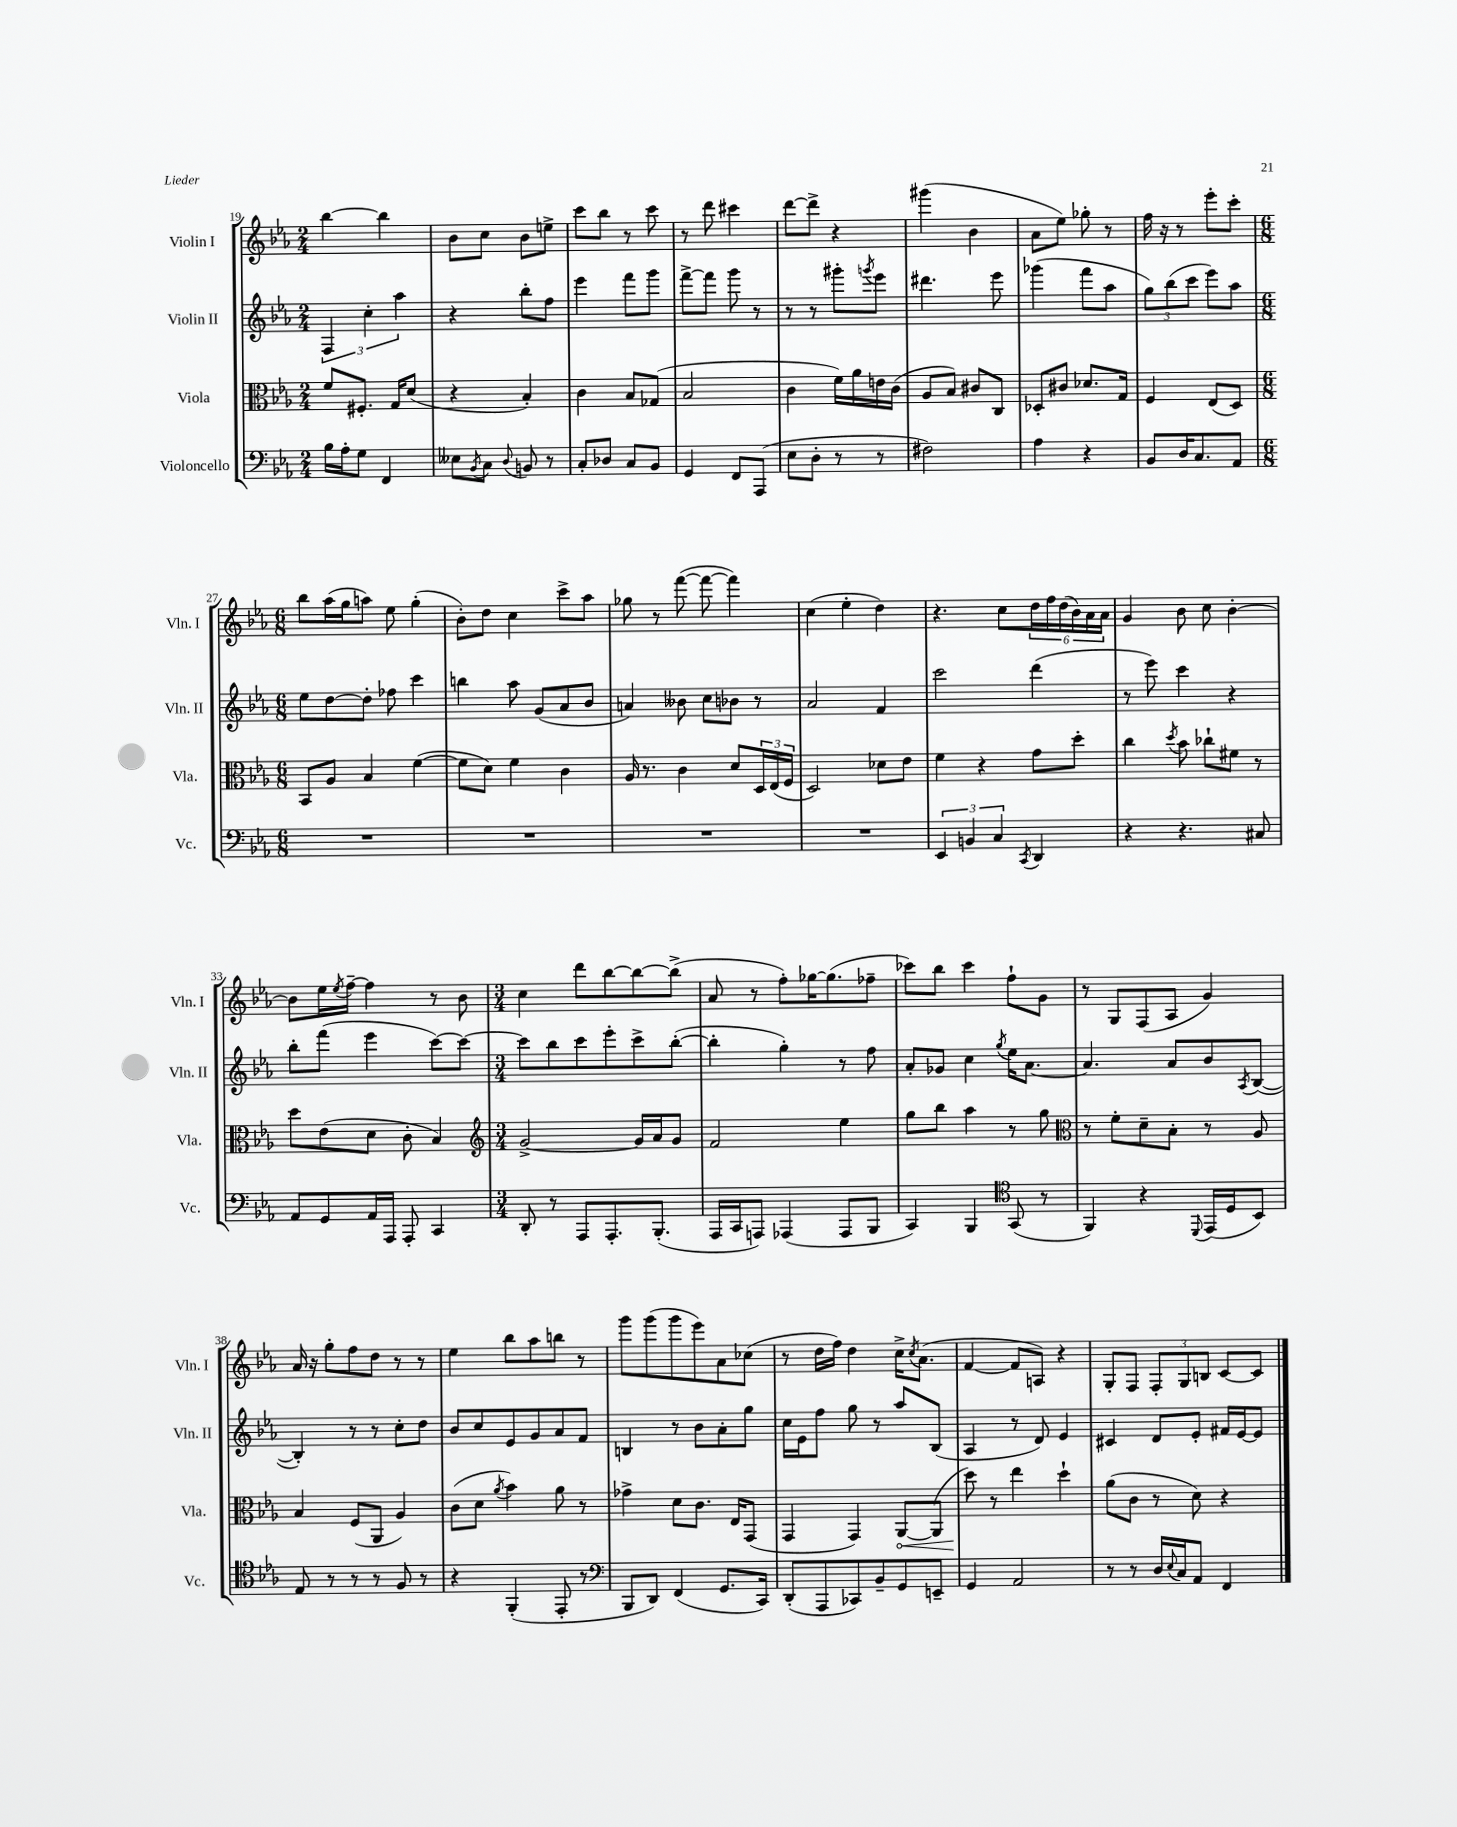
<<
\new StaffGroup <<
\new Staff = "s0" \with { instrumentName = "Violin I" shortInstrumentName = "Vln. I" } {
    \clef treble \key ees \major \numericTimeSignature \time 2/4
    bes''4~ bes''4 |
    bes'8 c''8 bes'8 e''8-> |
    c'''8 bes''8 r8 c'''8 |
    r8 d'''8 cis'''4 |
    d'''8~ d'''8-> r4 |
    gis'''4( bes'4 |
    aes'8 ees''8) ges''8-. r8 |
    f''16 r16 r8 ees'''8-. c'''8-. |
    \numericTimeSignature \time 6/8 bes''8 aes''16( g''16 a''8) ees''8 g''4-.( |
    bes'8-.) d''8 c''4 c'''8-> aes''8 |
    ges''8 r8 f'''8~( f'''8~ f'''4) |
    c''4( ees''4-. d''4) |
    r4. c''8 \tuplet 6/4 { d''16 f''16 d''16( bes'16) aes'16 aes'16 } |
    g'4 bes'8 c''8 bes'4~-. |
    bes'8 ees''16 \acciaccatura { ees''8 } f''16~-- f''4 r8 bes'8 |
    \numericTimeSignature \time 3/4 c''4 d'''8 bes''8~ bes''8~ bes''8->( |
    aes'8 r8 f''8-.) ges''16~ ges''8.( fes''8-- |
    ces'''8) bes''8 ces'''4 f''8-! g'8 |
    r8 g8 f8( aes8 g'4) |
    aes'16 r16 g''8-. f''8 d''8 r8 r8 |
    ees''4 bes''8 aes''8 b''8 r8 |
    g'''8 g'''8( g'''8 ees'''8) aes'8 ces''8( |
    r8 d''16 f''16) d''4 c''16-> \acciaccatura { c''8 } aes'8.( |
    f'4~ f'8 a8) r4 |
    g8-. f8 \tuplet 3/2 { f8-. g8 b8 } c'8~ c'8 \bar "|." |
}
\new Staff = "s1" \with { instrumentName = "Violin II" shortInstrumentName = "Vln. II" } {
    \clef treble \key ees \major \numericTimeSignature \time 2/4
    \tuplet 3/2 { f4 c''4-. aes''4 } |
    r4 bes''8-. f''8 |
    ees'''4 f'''8 g'''8 |
    f'''8~-> f'''8 g'''8 r8 |
    r8 r8 gis'''8-. \acciaccatura { g'''8 } ees'''8 |
    dis'''4. ees'''8 |
    ges'''4( f'''8 aes''8 |
    \tuplet 3/2 { g''8) bes''8( c'''8 } ees'''8) aes''8 |
    \numericTimeSignature \time 6/8 ees''8 d''8~ d''8-. fes''8 c'''4 |
    b''4 aes''8 g'8( aes'8 bes'8 |
    a'4) beses'8 c''8 bes'8 r8 |
    aes'2 f'4 |
    c'''2 d'''4( |
    r8 ees'''8) c'''4 r4 |
    bes''8-. f'''8( ees'''4 c'''8~) c'''8~ |
    \numericTimeSignature \time 3/4 c'''8 bes''8 c'''8 ees'''8-. c'''8-> bes''8~-.( |
    bes''4-. g''4-.) r8 f''8 |
    aes'8-. ges'8 c''4 \acciaccatura { g''8 } ees''16 aes'8.~ |
    aes'4. aes'8 bes'8 \acciaccatura { aes8 } bes8~( |
    bes4-.) r8 r8 c''8-. d''8 |
    bes'8 c''8 ees'8 g'8 aes'8 f'8 |
    b4 r8 bes'8 aes'8-. g''8 |
    c''16 ees'16 f''8 g''8 r8 aes''8 bes8( |
    aes4 r8 d'8) ees'4 |
    cis'4 d'8 ees'8-. fis'16 ees'16~ ees'8 \bar "|." |
}
\new Staff = "s2" \with { instrumentName = "Viola" shortInstrumentName = "Vla." } {
    \clef alto \key ees \major \numericTimeSignature \time 2/4
    f'8 fis8.-. g16 d'8( |
    r4 bes4-.) |
    c'4 bes8 ges8( |
    bes2 |
    c'4 f'16) aes'16 e'16 c'16( |
    aes8 bes8) cis'8 c8 |
    des8-. cis'8 des'8. g16 |
    f4 ees8( d8) |
    \numericTimeSignature \time 6/8 bes,8 aes8 bes4 f'4~( |
    f'8 d'8) f'4 c'4 |
    aes16 r8. c'4 d'8 \tuplet 3/2 { d16 ees16( f16 } |
    d2) des'8 ees'8 |
    f'4 r4 g'8 d''8-. |
    c''4 \acciaccatura { d''8 } bes'8 ces''8-! fis'8 r8 |
    d''8 ees'8( d'8 c'8-. bes4) |
    \numericTimeSignature \time 3/4 \clef treble g'2~-> g'16 aes'16 g'8 |
    f'2 ees''4 |
    g''8 bes''8 aes''4 r8 g''8 |
    \clef alto r8 f'8-. d'8-- bes8-. r8 aes8 |
    bes4 f8( aes,8 aes4) |
    c'8( d'8 \acciaccatura { aes'8 } bes'4) aes'8 r8 |
    ges'4-> d'8 c'8. ees16 g,8( |
    g,4 g,4) \once \override Hairpin.circled-tip = ##t aes,8~\< aes,8( |
    d''8\!) r8 ees''4 d''4-! |
    aes'8( c'8 r8 d'8) r4 \bar "|." |
}
\new Staff = "s3" \with { instrumentName = "Violoncello" shortInstrumentName = "Vc." } {
    \clef bass \key ees \major \numericTimeSignature \time 2/4
    bes16 aes16-. g8 f,4 |
    eeses8 \acciaccatura { bes,8 } c8 \appoggiatura { d8 } b,8 r8 |
    c8-. des8 c8 bes,8 |
    g,4 f,8 aes,,8( |
    ees8 d8-. r8 r8 |
    fis2) |
    aes4 r4 |
    bes,8 d16 c8. aes,8 |
    \numericTimeSignature \time 6/8 R2. |
    R2. |
    R2. |
    R2. |
    \tuplet 3/2 { ees,4 b,4 c4 } \acciaccatura { c,8 } d,4 |
    r4 r4. cis8 |
    aes,8 g,8 aes,16 aes,,16 aes,,8-. c,4 |
    \numericTimeSignature \time 3/4 d,8-. r8 aes,,8 aes,,8.-. bes,,8.-.( |
    aes,,16 c,16 a,,8) aes,,4( aes,,8 bes,,8 |
    c,4) bes,,4 \clef tenor g,8( r8 |
    f,4) r4 \appoggiatura { d,8 } ees,16( d16 bes,8) |
    ees8 r8 r8 r8 f8 r8 |
    r4 f,4-.( ees,8-. r8 |
    \clef bass bes,,8 d,8) f,4( g,8. c,16) |
    d,8-.( aes,,8 ces,8) bes,8-- g,8 e,8-- |
    g,4 aes,2 |
    r8 r8 d16 \appoggiatura { ees8 } c16 aes,8 f,4 \bar "|." |
}
>>
>>
\layout { \context { \Score currentBarNumber = #19 } }
